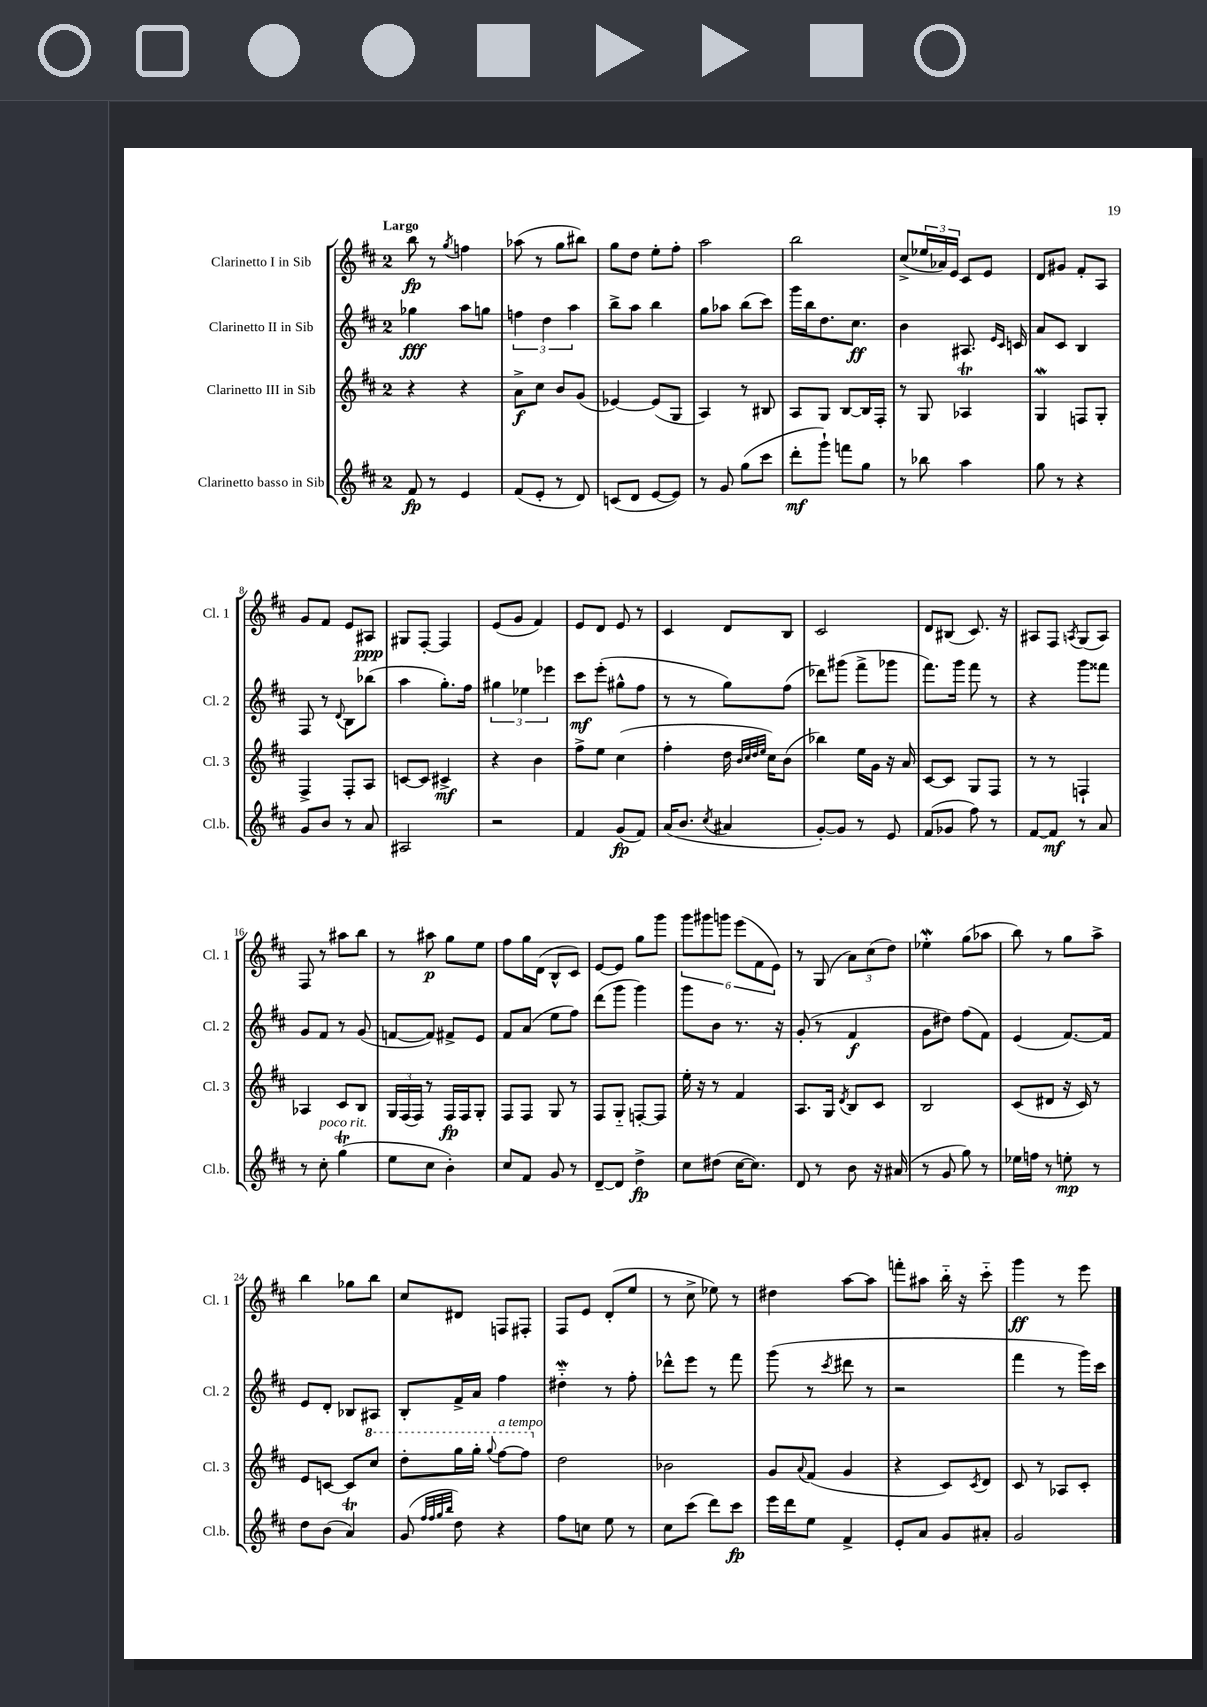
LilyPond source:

<<
\new StaffGroup <<
\new Staff = "s0" \with { instrumentName = "Clarinetto I in Sib" shortInstrumentName = "Cl. 1" } {
    \clef treble \key d \major \once \override Staff.TimeSignature.style = #'single-digit \time 2/4 \tempo "Largo"
    b''8\fp r8 \acciaccatura { g''8 } f''4 |
    aes''8( r8 g''8 bis''8) |
    g''8 d''8 e''8-. fis''8-. |
    a''2 |
    b''2 |
    cis''8->( \tuplet 3/2 { ees''16 aes'16) e'16 } cis'8 e'8 |
    d'8 gis'8 fis'8-. a8 |
    g'8 fis'8 e'8 ais8\ppp |
    gis8 fis8~-. fis4 |
    e'8( g'8 fis'4) |
    e'8 d'8 e'8 r8 |
    cis'4 d'8 b8 |
    cis'2 |
    d'8 bis8( cis'8.) r16 |
    ais8 fis8 \acciaccatura { a8 } g8( a8) |
    fis8 r8 ais''8 b''8 |
    r8 ais''8\p g''8 e''8 |
    fis''8 g''16 d'16( b8-^ cis'8) |
    e'8~ e'8 g''8 g'''8 |
    \tuplet 6/4 { g'''8 gis'''8 g'''8 e'''8( fis'8 e'8) } |
    r8 g8( \tuplet 3/2 { a'8) cis''8( d''8) } |
    ees''4-.\mordent g''8( aes''8 |
    b''8) r8 g''8 a''8-> |
    b''4 ges''8 b''8 |
    cis''8 dis'8 f8 fis8-. |
    fis8 e'8 d'8-.( e''8 |
    r8 cis''8-> ees''8) r8 |
    dis''4 a''8~ a''8 |
    f'''8-. ais''8 b''16-_ r16 cis'''8-_ |
    g'''4\ff r8 e'''8 \bar "|." |
}
\new Staff = "s1" \with { instrumentName = "Clarinetto II in Sib" shortInstrumentName = "Cl. 2" } {
    \clef treble \key d \major \once \override Staff.TimeSignature.style = #'single-digit \time 2/4
    ges''4\fff a''8 g''8 |
    \tuplet 3/2 { f''4 d''4 a''4 } |
    b''8-> a''8 b''4 |
    g''8 aes''8 b''8( cis'''8) |
    g'''16 b''16 d''8. cis''8.\ff |
    b'4 ais8. \grace { e'16 cis'16 } c'16 |
    a'8 cis'8 b4 |
    fis8 r8 \appoggiatura { d'8 } b8 bes''8( |
    a''4 g''8.-.) fis''16 |
    \tuplet 3/2 { gis''4 ees''4 ees'''4 } |
    cis'''8\mf e'''8-.( gis''8-^ fis''8 |
    r8 r8 g''8) fis''8( |
    des'''8) gis'''8( fis'''8-> ges'''8 |
    fis'''8.) g'''16 fis'''8 r8 |
    r4 g'''8 fisis'''8 |
    g'8 fis'8 r8 g'8( |
    f'8~ f'8) fis'8-> e'8 |
    fis'8 a'8( e''8 fis''8) |
    d'''8( g'''8 g'''4) |
    g'''8 b'8 r8. r16 |
    g'8-.( r8 fis'4\f |
    g'8 dis''8) fis''8( fis'8) |
    e'4( fis'8.~) fis'16 |
    e'8 d'8-. bes8 ais8 |
    b8-. fis'16-> a'16 fis''4 |
    dis''4-_\mordent r8 fis''8-. |
    des'''8-^ e'''8 r8 fis'''8 |
    g'''8( r8 \acciaccatura { cis'''8 } dis'''8 r8 |
    r2 |
    fis'''4 r8 g'''16) cis'''16 \bar "|." |
}
\new Staff = "s2" \with { instrumentName = "Clarinetto III in Sib" shortInstrumentName = "Cl. 3" } {
    \clef treble \key d \major \once \override Staff.TimeSignature.style = #'single-digit \time 2/4
    r4 r4 |
    a'8->\f cis''8 b'8 g'8( |
    ees'4~) ees'8( g8 |
    a4) r8 bis8 |
    a8 g8 b8~ b16 fis16-. |
    r8 g8 aes4\trill |
    g4\mordent f8 g8-. |
    fis4-> fis8-. a8 |
    c'8~ c'8 cis'4->\mf |
    r4 b'4 |
    fis''8-> e''8 cis''4( |
    fis''4-. d''16 \grace { b'32 cis''32 d''32 e''32 } cis''16) b'8( |
    bes''4) e''16 g'16 r16 a'16 |
    cis'8~ cis'8 g8 fis8 |
    r8 r8 f4-! |
    aes4 cis'8 b8 |
    \tuplet 3/2 { g16 fis16( fis16) } r8 fis16\fp fis16 g8-. |
    fis8 fis8 g8 r8 |
    fis8 g8-_ f8~-. f8 |
    e''16-. r16 r8 fis'4 |
    a8. g16 \acciaccatura { d'8 } b8 cis'8 |
    b2 |
    cis'8( dis'8 r16 cis'16) r8 |
    e'8 c'8~ c'8 \ottava #1 cis'''8 |
    d'''8-. g'''16 g'''16-. \appoggiatura { g'''8 } fis'''8~^\markup { \italic "a tempo" } fis'''8 \ottava #0 |
    d''2 |
    bes'2 |
    g'8 \appoggiatura { a'8 } fis'8( g'4 |
    r4 cis'8) \acciaccatura { cis'8 } d'8 |
    cis'8 r8 aes8 cis'8-. \bar "|." |
}
\new Staff = "s3" \with { instrumentName = "Clarinetto basso in Sib" shortInstrumentName = "Cl.b." } {
    \clef treble \key d \major \once \override Staff.TimeSignature.style = #'single-digit \time 2/4
    fis'8\fp r8 e'4 |
    fis'8( e'8-. r8 d'8) |
    c'8( d'8 e'8~ e'8) |
    r8 g'8 g''8( cis'''8 |
    d'''8-.\mf g'''8-!) f'''8 g''8 |
    r8 bes''8 a''4 |
    g''8 r8 r4 |
    g'8 b'8 r8 a'8 |
    ais2 |
    r2 |
    fis'4 g'8\fp( fis'8) |
    a'16( b'8. \acciaccatura { cis''8 } ais'4 |
    g'8~-.) g'8 r8 e'8 |
    fis'8( ges'8 fis''8) r8 |
    fis'8~ fis'8\mf r8 a'8 |
    r8 cis''8-.^\markup { \italic "poco rit." } g''4\trill( |
    e''8 cis''8 b'4-.) |
    cis''8 fis'8 g'8 r8 |
    d'8~-- d'8 d''4->\fp |
    cis''8 dis''8( cis''16~ cis''8.) |
    d'8 r8 b'8 r16 ais'16( |
    r8 g'8 g''8) r8 |
    ees''16 f''16 r8 e''8-.\mp r8 |
    d''8 b'8( a'4\trill) |
    g'8( \grace { fis''32 fis''32 g''32 b''32 } d''8) r4 |
    fis''8 c''8 e''8 r8 |
    cis''8 cis'''8( d'''8) cis'''8\fp |
    e'''16 d'''16 e''8 fis'4-> |
    e'8-. a'8 g'8 ais'8-. |
    g'2 \bar "|." |
}
>>
>>
